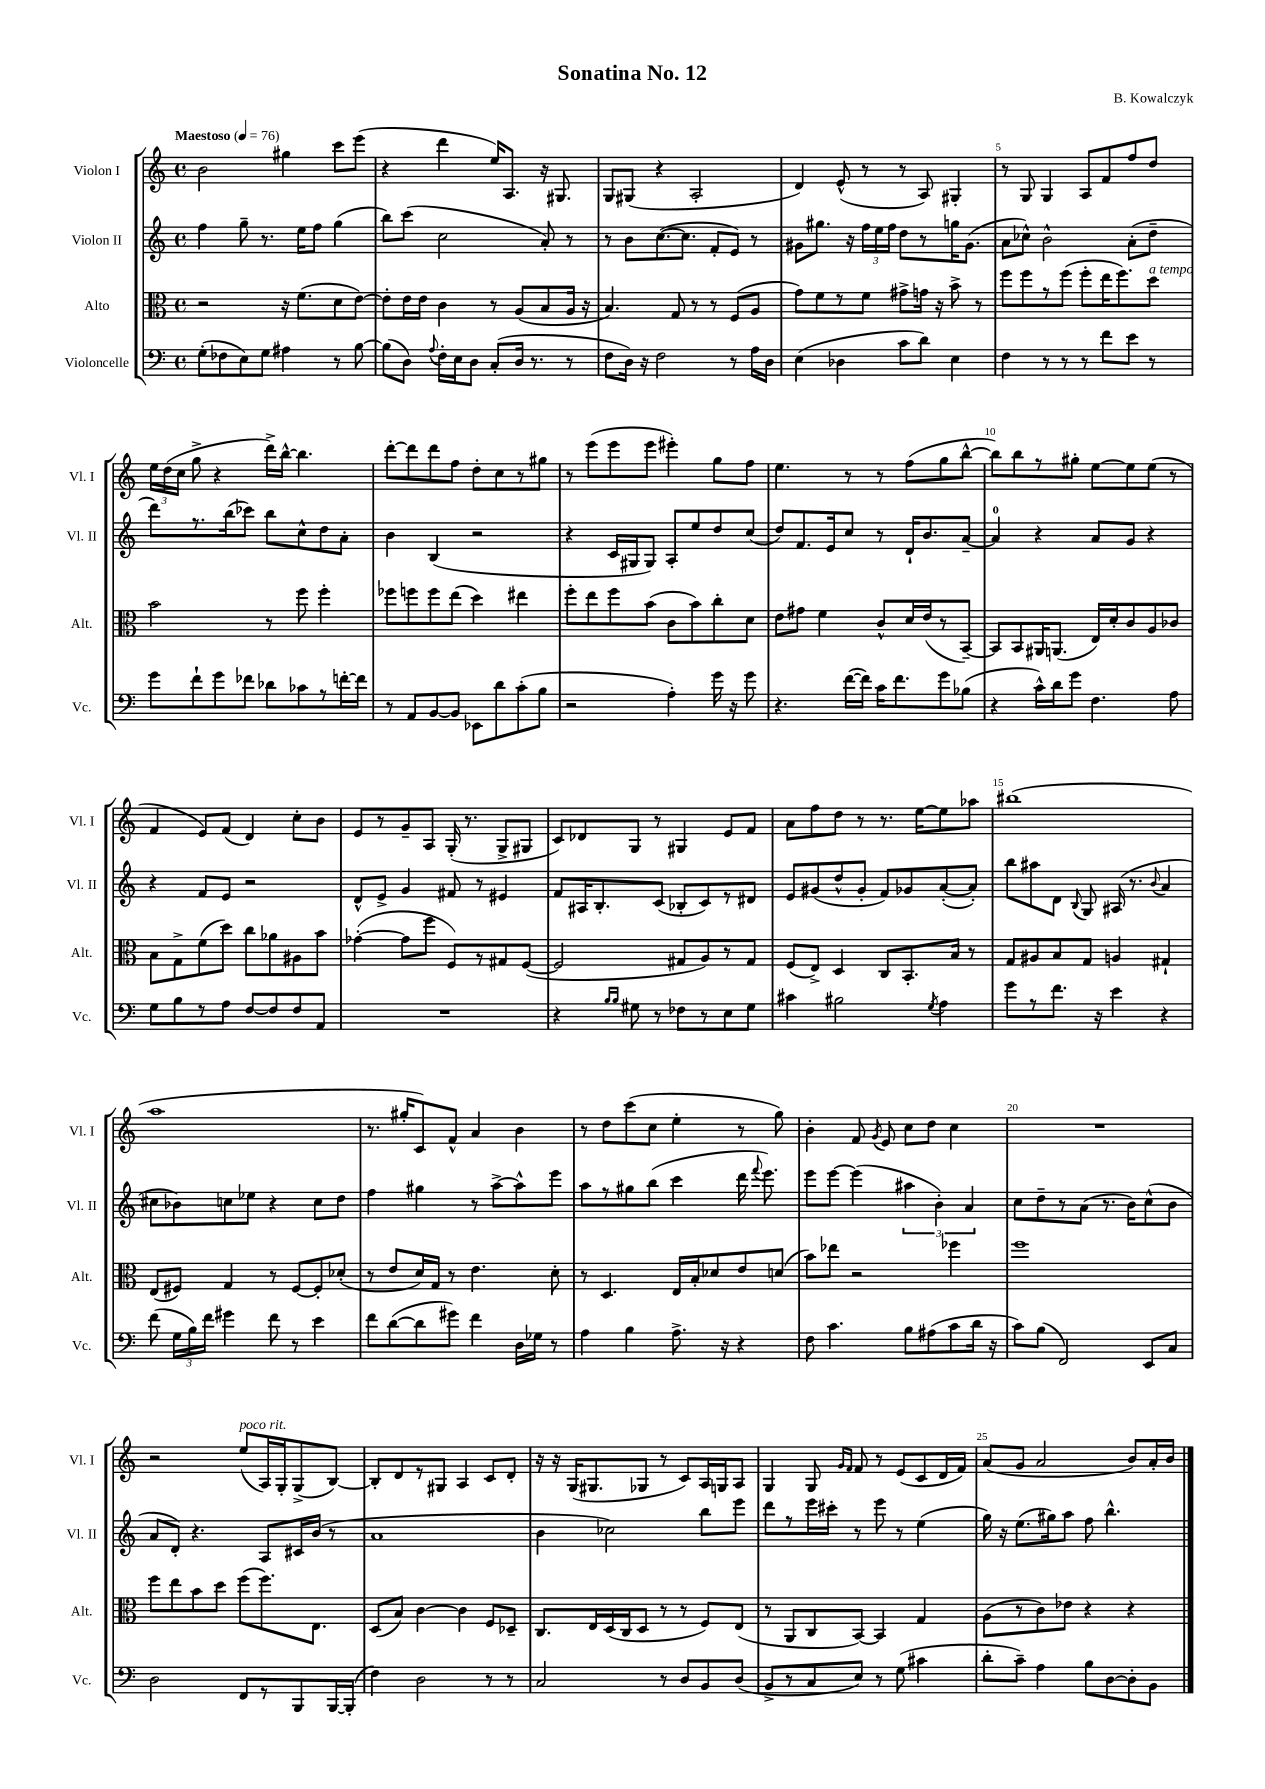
\header { title = "Sonatina No. 12" composer = "B. Kowalczyk" }
<<
\new StaffGroup <<
\new Staff = "s0" \with { instrumentName = "Violon I" shortInstrumentName = "Vl. I" } {
    \clef treble \key c \major \defaultTimeSignature \time 4/4 \tempo "Maestoso" 4 = 76
    \autoBeamOff b'2 gis''4 c'''8[ e'''8]( |
    r4 d'''4 e''16[) a8.] r16 gis8. |
    g8[ gis8]( r4 a2-. |
    d'4) e'8-^( r8 r8 a8) gis4-. |
    r8 g8 g4 a8[ f'8 f''8 d''8] |
    \tuplet 3/2 { e''16[ d''16( c''16] } g''8-> r4 d'''16[->) b''16]~-^ b''4. |
    d'''8[~-. d'''8 d'''8 f''8] d''8[-. c''8 r8 gis''8] |
    r8 e'''8[( e'''8 e'''8] eis'''4-.) g''8[ f''8] |
    e''4. r8 r8 f''8[( g''8 b''8]~-^ |
    b''8[) b''8 r8 gis''8]-. e''8[~ e''8 e''8]( r8 |
    f'4 e'8[) f'8]( d'4) c''8[-. b'8] |
    e'8[ r8 g'8-- a8] g16-.( r8. g8[-> gis8] |
    c'8[) des'8 g8] r8 gis4 e'8[ f'8] |
    a'8[ f''8 d''8] r8 r8. e''16[~ e''8 aes''8] |
    bis''1( |
    a''1 |
    r8. gis''16[-. c'8) f'8]-^ a'4 b'4 |
    r8 d''8[ c'''8( c''8] e''4-. r8 g''8) |
    b'4-. f'8 \acciaccatura { g'8 } e'8 c''8[ d''8] c''4 |
    R1 |
    r2 e''8[^\markup { \italic "poco rit." }( a16) g16-. g8->( b8]~) |
    b8[-. d'8 r8 gis8] a4 c'8[ d'8]-. |
    r16 r16 g16[( gis8. ges8] r8 c'8[) a16 g16 a8] |
    g4 g8 \grace { g'16[ f'16] } f'8 r8 e'8[( c'8 d'16 f'16]) |
    a'8[( g'8] a'2 b'8[) a'16-. b'16] \bar "|." |
}
\new Staff = "s1" \with { instrumentName = "Violon II" shortInstrumentName = "Vl. II" } {
    \clef treble \key c \major \defaultTimeSignature \time 4/4
    \autoBeamOff f''4 g''8-- r8. e''16[ f''8] g''4( |
    b''8[) c'''8]( c''2 a'8-.) r8 |
    r8 b'8[ c''8.~( c''8.] f'8[-. e'8]) r8 |
    gis'8[ gis''8.] r16 \tuplet 3/2 { f''16[ e''16 f''16] } d''8[ r8 g''16 gis'8.]( |
    a'8[ ces''8]-^) b'2-^ a'8[-.( d''8]-- |
    d'''8[) r8. b''16( ces'''8]) b''8[ c''8-^ d''8 a'8]-. |
    b'4 b4( r2 |
    r4 c'16[ gis16 gis8]) a8[-. e''8 d''8 c''8]( |
    d''8[) f'8. e'16 c''8] r8 d'16[-! b'8. a'8]~-- |
    a'4-0 r4 a'8[ g'8] r4 |
    r4 f'8[ e'8] r2 |
    d'8[-^ e'8]-> g'4 fis'8 r8 eis'4 |
    f'8[ ais16 b8.-. c'8]( bes8[-. c'8) r8 dis'8] |
    e'8[ gis'8( d''8-^ gis'8]-. f'8[) ges'8 a'8~-.( a'8]-.) |
    b''8[ ais''8 d'8] \appoggiatura { b8 } g8 ais16( r8. \appoggiatura { b'8 } a'4 |
    cis''8[ bes'8) c''8 ees''8] r4 c''8[ d''8] |
    f''4 gis''4 r8 a''8[~-> a''8-^ e'''8] |
    a''8[ r8 gis''8 b''8]( c'''4 d'''16 \appoggiatura { f'''8 } e'''8.) |
    e'''8[ e'''8]~ e'''4( \tuplet 3/2 { ais''4 b'4-.) a'4 } |
    c''8[ d''8-- r8 a'8]( r8. b'16[) c''8-^( b'8] |
    a'8[ d'8]-.) r4. a8[ cis'16 b'16]( r8 |
    a'1 |
    b'4 ces''2) b''8[ e'''8] |
    d'''8[ r8 e'''16 cis'''16]-. r8 e'''8 r8 e''4( |
    g''16) r16 e''8.[( gis''16) a''8] f''8 b''4.-^ \bar "|." |
}
\new Staff = "s2" \with { instrumentName = "Alto" shortInstrumentName = "Alt." } {
    \clef alto \key c \major \defaultTimeSignature \time 4/4
    \autoBeamOff r2 r16 f'8.[( d'8 e'8]~) |
    e'8[-. e'16 e'16] c'4 r8 a8[( b8 a16] r16 |
    b4.) g8 r8 r8 f8[( a8] |
    g'8[) f'8 r8 f'8] gis'8[-> g'16] r16 b'8-> r8 |
    f''8[ f''8 r8 f''8]( f''8[-. e''16 f''8.) d''8]^\markup { \italic "a tempo" } |
    b'2 r8 f''8 f''4-. |
    fes''8[ f''8 f''8 e''8]( d''4) eis''4 |
    f''8[-. e''8 f''8 b'8]( c'8[ b'8) c''8-. d'8] |
    e'8[ gis'8] f'4 c'8[-^ d'16 e'16( r8 b,8]~--) |
    b,8[ b,8 ais,16 a,8.]( e16[) d'16-. c'8 a8 ces'8] |
    b8[ g8-> f'8( d''8]) c''8[ aes'8 ais8 b'8] |
    ges'4~-.( ges'8[ f''8] f8[) r8 gis8 f8]~( |
    f2 gis8[ a8) r8 gis8] |
    f8[( e8]->) d4 c8[ b,8.-. b16] r8 |
    g8[ ais8 b8 g8] a4 gis4-! |
    e8[( fis8]) g4 r8 fis8[~ fis8-. des'8]-.( |
    r8 e'8[ d'16) g16] r8 e'4. d'8-. |
    r8 d4. e16[ b16-. des'8 e'8 d'8]( |
    b'8[) ees''8] r2 fes''4 |
    f''1 |
    f''8[ e''8 b'8 d''8] f''8[( f''8.) e8.] |
    d8[( b8]) c'4~ c'4 f8[ des8]-- |
    c8.[ e16 d16( c16 d8] r8 r8 f8[) e8]( |
    r8 a,8[ c8 b,8]~) b,4 g4 |
    a8[( r8 c'8) ees'8] r4 r4 \bar "|." |
}
\new Staff = "s3" \with { instrumentName = "Violoncelle" shortInstrumentName = "Vc." } {
    \clef bass \key c \major \defaultTimeSignature \time 4/4
    \autoBeamOff g8[-.( fes8 e8) g8] ais4 r8 b8~ |
    b8[( d8]) \appoggiatura { a8 } f16[-. e16 d8] c8[-.( d16] r8. r8 |
    f8[ d16]) r16 f2 r8 a16[ d16] |
    e4( des4 c'8[ d'8]) e4 |
    f4 r8 r8 r8 f'8[ e'8] r8 |
    g'8[ f'8-! g'8 fes'8] des'8[ ces'8 r8 f'16~-. f'16] |
    r8 a,8[ b,8~ b,8] ees,8[ d'8 c'8-.( b8] |
    r2 a4-.) g'16 r16 g'8 |
    r4. f'16[~( f'16]) c'16[ f'8. g'8 bes8]( |
    r4 c'16[-^) d'16 g'8] f4. a8 |
    g8[ b8 r8 a8] f8[~ f8 f8 a,8] |
    R1 |
    r4 \grace { b16[ b16] } gis8 r8 fes8[ r8 e8 gis8] |
    cis'4 bis2 \acciaccatura { g8 } a4 |
    g'8[ r8 f'8.] r16 e'4 r4 |
    f'8( \tuplet 3/2 { g16[ b16) f'16] } gis'4 f'8 r8 e'4 |
    f'8[ d'8~( d'8 gis'8]) f'4 d16[ ges16] r8 |
    a4 b4 a8.-> r16 r4 |
    f8 c'4. b8[ ais8( c'8 d'16] r16 |
    c'8[) b8]( f,2) e,8[ c8] |
    d2 f,8[ r8 b,,8 b,,16~ b,,16]-.( |
    f4) d2 r8 r8 |
    c2 r8 d8[ b,8 d8]( |
    b,8[-> r8 c8 e8]) r8 g8( cis'4 |
    d'8[-. c'8]--) a4 b8[ d8~ d8-. b,8] \bar "|." |
}
>>
>>
\layout { \context { \Score \override BarNumber.break-visibility = ##(#f #t #t) barNumberVisibility = #(every-nth-bar-number-visible 5) } }
